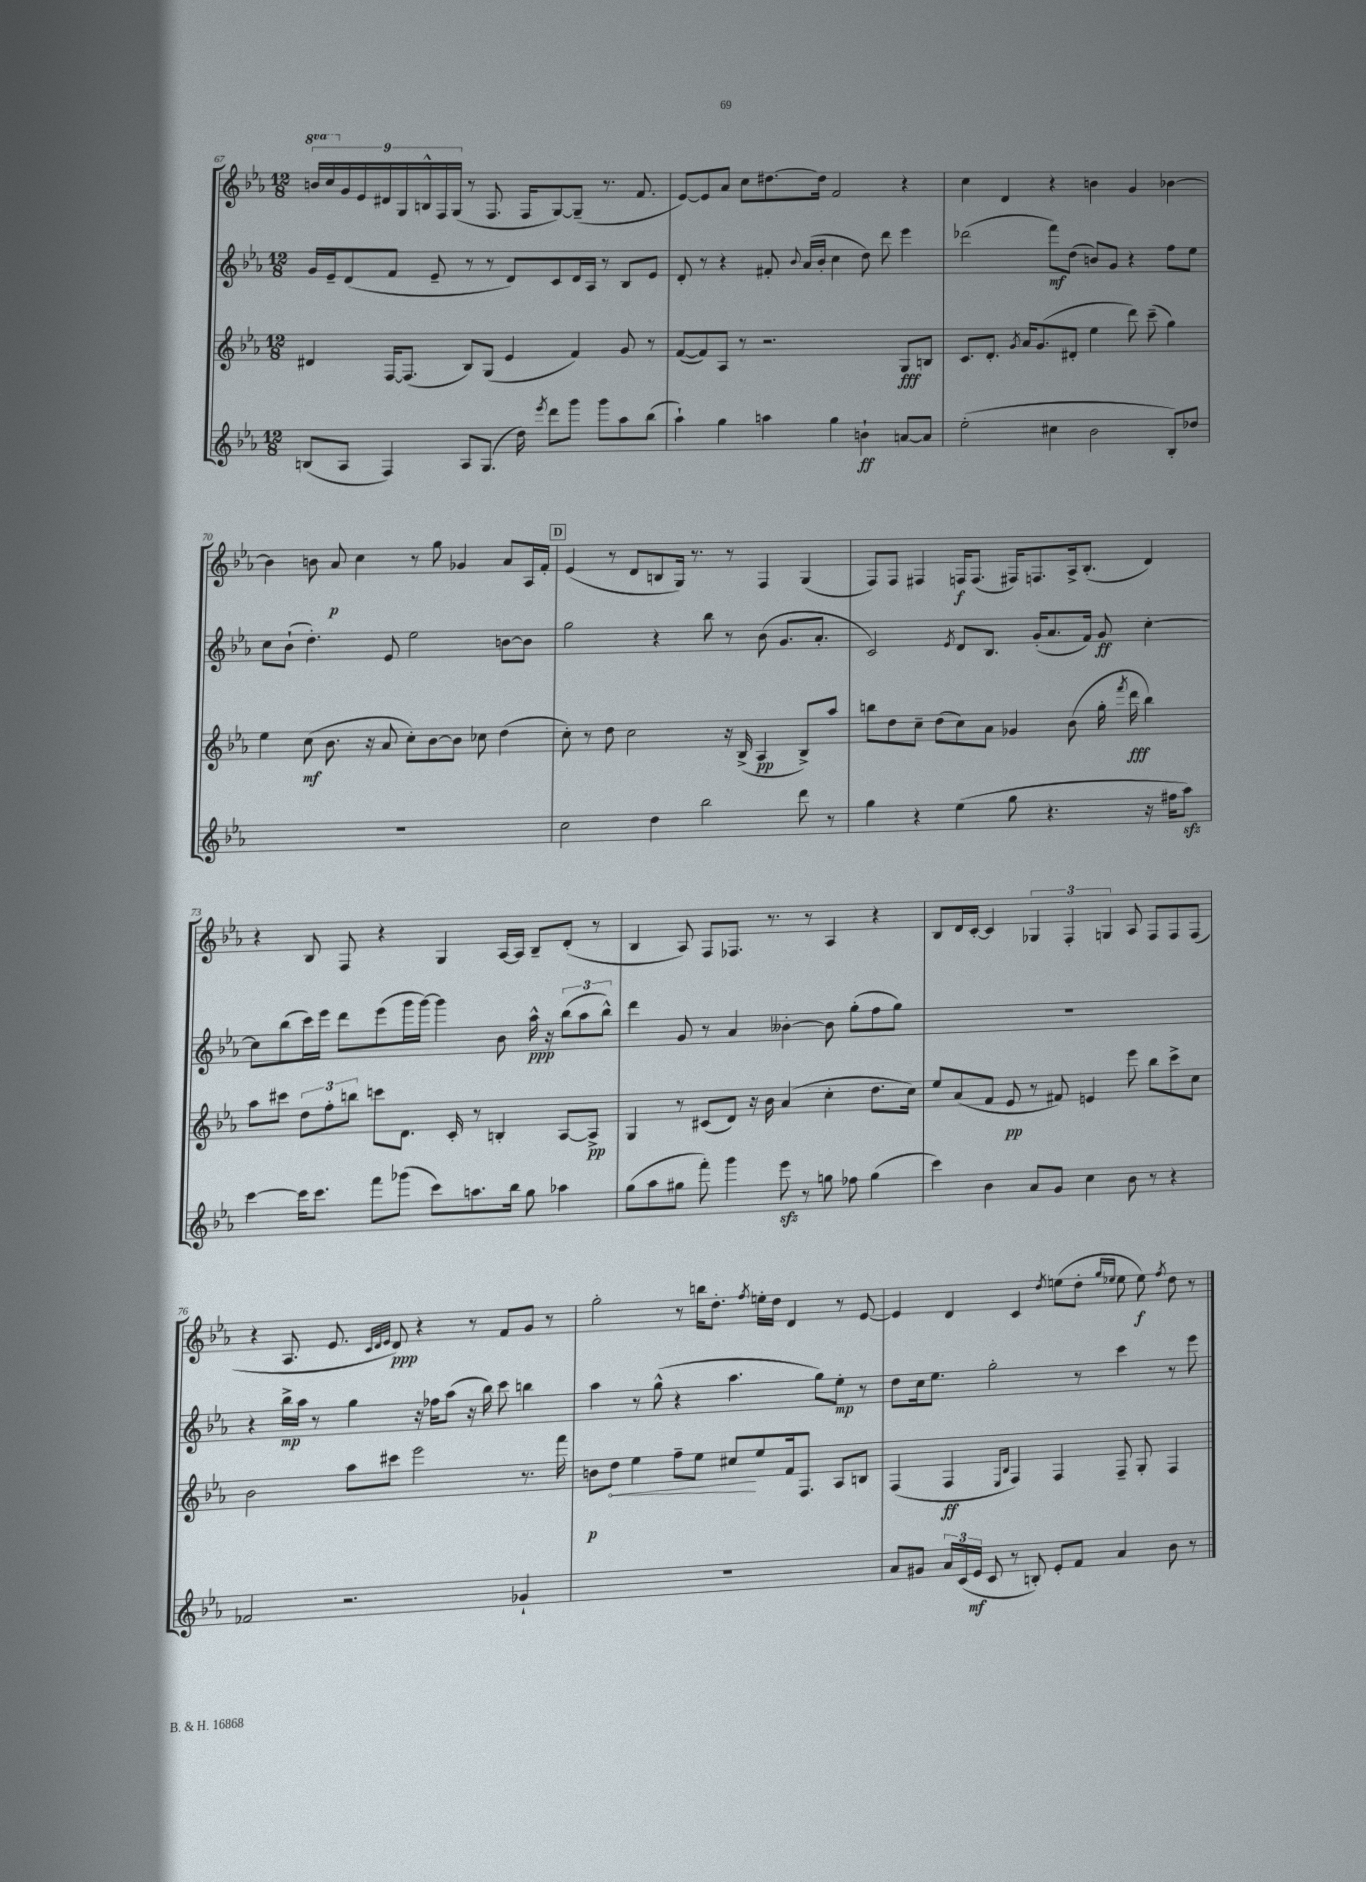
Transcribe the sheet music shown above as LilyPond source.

<<
\new StaffGroup <<
\new Staff = "s0" {
    \clef treble \key ees \major \numericTimeSignature \time 12/8 \set Staff.ottavationMarkups = #ottavation-simple-ordinals
    \autoBeamOff \tuplet 9/8 { \ottava #1 b''16[ c'''16 \ottava #0 g'16 ees'16 dis'16 g16 b16-^ f16 g16]( } r8 f8. f16[ g8~) g8]--( r8. f'8. |
    ees'8[~) ees'8 aes'8] c''8[ dis''8.~ dis''16] f'2 r4 |
    c''4 d'4 r4 b'4 g'4 bes'4~ |
    bes'4 b'8 aes'8\p c''4 r8 g''8 ges'4 aes'8[ aes16 f'16]-. |
    \mark \markup { \box "D" } ees'4( r8 d'8[ b8 g16]) r8. r8 f4 g4( |
    f8[) f8] fis4 f16[\f f8.]( fis16[) f8. aes16-> bes8.]-.( d'4) |
    r4 bes8 f8 r4 g4 aes16[~ aes16] bes8[-- d'8]-.( r8 |
    bes4 aes8) f8[ fes8.] r8. r8 aes4 r4 |
    bes8[ d'16 c'16]~-. c'4 \tuplet 3/2 { ges4 f4-. g4 } aes8 f8[ f8 f8]( |
    r4 aes8. ees'8. \grace { c'32[ d'32 ees'32] } d'8\ppp) r4 r8 f'8[ g'8] r8 |
    g''2-. r8 b''16[ d''8.]-. \acciaccatura { f''8 } e''16[-. d''16] d'4 r8 ees'8~ |
    ees'4 d'4 c'4 \acciaccatura { d''8 } e''8[( d''8]-. \grace { g''16[ ees''16] } ees''8 ees''8\f) \acciaccatura { f''8 } d''8 r8 \bar "|." |
}
\new Staff = "s1" {
    \clef treble \key ees \major \numericTimeSignature \time 12/8
    \autoBeamOff g'16[ ees'16-- d'8( f'8] ees'8-- r8 r8 d'8[) c'8 d'16 aes16] r8 bes8[ ees'8] |
    d'8-. r8 r4 fis'8-. \appoggiatura { bes'8 } aes'16[( bes'16]-. c''4 d''8) d'''8 ees'''4 |
    des'''2( f'''8[\mf) d''8]( b'8[) g'8] r4 f''8[ ees''8] |
    c''8[ bes'8]-!( d''4.-.) ees'8 ees''2 b'8[~ b'8] |
    \mark \markup { \box "D" } g''2 r4 bes''8 r8 bes'8( g'8.[ aes'8.]-. |
    c'2) \acciaccatura { ees'8 } d'8[ bes8.] g'16[-.( aes'8. f'16]) g'8\ff c''4~-. |
    c''8[ bes''8( c'''16) ees'''16] d'''8[ ees'''8( g'''16 g'''16]~) g'''4 bes'8 aes''16-^\ppp r16 \tuplet 3/2 { bes''8[( aes''8 bes''8]-^) } |
    d'''4 g'8 r8 aes'4 beses'4~-. beses'8 g''8[-.( f''8 g''8]) |
    R1. |
    r4 bes''16[->\mp aes''16] r8 g''4 r16 fes''16[ aes''8]( r16 bes''16) c'''8 b''4 |
    aes''4 r8 g''8-^( r4 aes''4. g''8[) ees''8]-.\mp r8 |
    d''8[ c''16 ees''8.] g''2-. r8 c'''4 r8 ees'''8 \bar "|." |
}
\new Staff = "s2" {
    \clef treble \key ees \major \numericTimeSignature \time 12/8
    \autoBeamOff dis'4 f16[~ f8.]( bes8[) g8]( ees'4 f'4) g'8 r8 |
    f'8[~( f'8) aes8] r8 r2. g8[\fff b8] |
    c'8.[ d'8.]-. \acciaccatura { g'8 } aes'16[ g'8.( dis'8]-. ees''4 d'''8) c'''8--( g''4) |
    ees''4 c''8\mf( bes'8. r16 aes'8 c''8[-.) bes'8~ bes'8] ces''8 d''4( |
    \mark \markup { \box "D" } c''8-.) r8 d''8 c''2 r16 bes16->( aes4\pp bes8[->) aes''8] |
    b''8[ d''8 c''8]-- d''8[( c''8) aes'8] ges'4 bes'8( g''16-. \acciaccatura { f'''8 } d'''16\fff b''4) |
    aes''8[ cis'''8] \tuplet 3/2 { d''8[ f''8-. b''8] } c'''8[ d'8.] c'16-. r8 b4-. aes8[~ aes8]->\pp |
    g4 r8 cis'8[( d'8]) r16 bes'16 aes'4( c''4-. d''8.[ c''16]) |
    ees''8[ aes'8( f'8] ees'8\pp r8 fis'8) e'4 ees'''8 bes''8[ c'''8-> c''8] |
    bes'2 aes''8[ cis'''8] ees'''2 r8. f'''16 |
    b'8[\p \once \override Hairpin.circled-tip = ##t d''8]\< ees''4 f''8[-- ees''8] cis''8[\! ees''8 f'16 f8.] aes8[ b8] |
    f4( f4\ff \grace { ees16[ bes16] } f4) f4 f8-- g8-. f4 \bar "|." |
}
\new Staff = "s3" {
    \clef treble \key ees \major \numericTimeSignature \time 12/8
    \autoBeamOff b8[( aes8] f4) aes8[ g8.]( d''16) \acciaccatura { ees'''8 } d'''8[ g'''8] g'''8[ aes''8 bes''8]( |
    aes''4-!) g''4 a''4 g''4 b'4-!\ff a'8[~ a'8] |
    ees''2-.( cis''4 bes'2 bes8[-.) des''8] |
    R1. |
    \mark \markup { \box "D" } c''2 d''4 bes''2 d'''8 r8 |
    g''4 r4 ees''4( g''8 r4. r16 fis''16[ aes''8]\sfz) |
    c'''4~ c'''16[ c'''8.] f'''8[ ges'''8]( c'''8[) a''8. bes''16] g''8 aes''4 |
    g''8[( aes''8 gis''8] f'''8-.) g'''4 ees'''8\sfz r8 g''8 fes''8 g''4( |
    c'''4) bes'4 aes'8[ g'8] c''4 bes'8 r8 r4 |
    fes'2 r2. ges'4-! |
    R1. |
    aes'8[ gis'8] \tuplet 3/2 { aes'16[ c'16( ees'16]\mf } c'8 r8 b8-.) ees'8[-. f'8] aes'4 bes'8 r8 \bar "|." |
}
>>
>>
\layout { \context { \Score currentBarNumber = #67 } }
